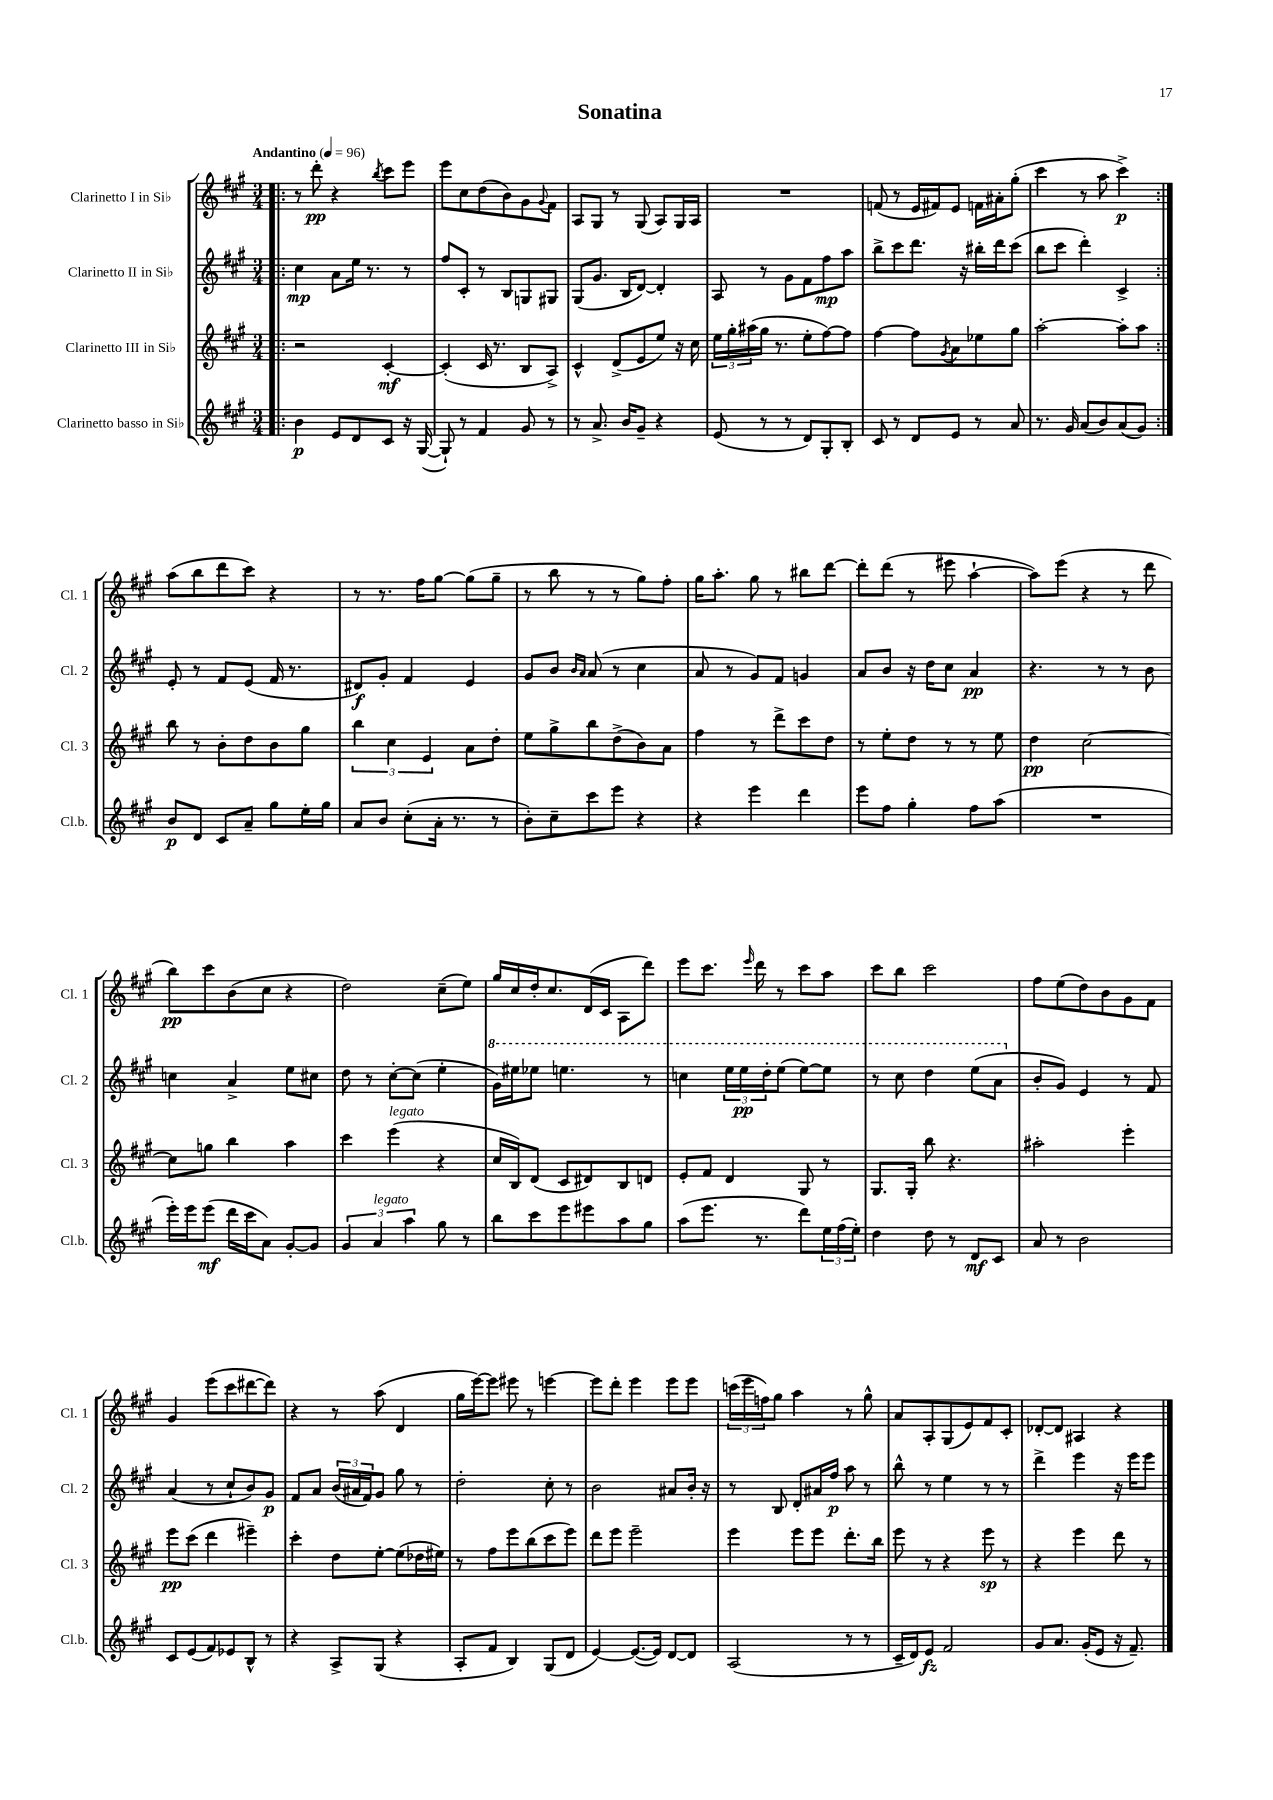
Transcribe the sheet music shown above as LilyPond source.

\header { title = "Sonatina" }
<<
\new StaffGroup <<
\new Staff = "s0" \with { instrumentName = "Clarinetto I in Sib" shortInstrumentName = "Cl. 1" } {
    \clef treble \key a \major \numericTimeSignature \time 3/4 \tempo "Andantino" 4 = 96
    \repeat volta 2 { \bar ".|:" r8 d'''8-.\pp r4 \acciaccatura { b''8 } cis'''8 e'''8 |
    e'''8 cis''8 d''8( b'8) gis'8 \appoggiatura { gis'8 } fis'8 |
    a8 gis8 r8 gis8( a8) gis16 a16 |
    R2. |
    f'8( r8 e'16 fis'16) e'8 f'16 ais'16-. gis''8-.( |
    cis'''4 r8 a''8 cis'''4->\p) | }
    a''8( b''8 d'''8 cis'''8) r4 |
    r8 r8. fis''16 gis''8~ gis''8( gis''8-- |
    r8 b''8 r8 r8 gis''8) fis''8-. |
    gis''16 a''8.-. gis''8 r8 bis''8 d'''8~ |
    d'''8-. d'''8( r8 eis'''8 a''4~-! |
    a''8) e'''8( r4 r8 d'''8 |
    b''8\pp) cis'''8 b'8( cis''8 r4 |
    d''2) cis''8--( e''8) |
    gis''16 cis''16 d''16-. cis''8. d'16( cis'16 a8 d'''8) |
    e'''8 cis'''8. \grace { e'''16 } d'''16 r8 cis'''8 a''8 |
    cis'''8 b''8 cis'''2 |
    fis''8 e''8( d''8) b'8 gis'8 fis'8 |
    gis'4 e'''8( cis'''8 dis'''8~ dis'''8) |
    r4 r8 a''8( d'4 |
    gis''16 e'''16~) e'''8 eis'''8 r8 e'''4~ |
    e'''8 d'''8-. e'''4 e'''8 e'''8 |
    \tuplet 3/2 { c'''16( e'''16 f''16) } gis''8 a''4 r8 gis''8-^ |
    a'8 a8-. gis8( e'8) fis'8 cis'8-. |
    des'8~-. des'8 ais4 r4 \bar "|." |
}
\new Staff = "s1" \with { instrumentName = "Clarinetto II in Sib" shortInstrumentName = "Cl. 2" } {
    \clef treble \key a \major \numericTimeSignature \time 3/4
    \repeat volta 2 { \bar ".|:" cis''4\mp a'8 e''16 r8. r8 |
    fis''8 cis'8-. r8 b8 g8 gis8 |
    gis8( gis'8. b16 d'8~) d'4-. |
    a8 r8 gis'8 fis'8 fis''8\mp a''8 |
    b''8-> cis'''8 d'''8. r16 bis''16-. d'''16 cis'''8( |
    b''8 cis'''8 d'''4-.) cis'4-> | }
    e'8-. r8 fis'8 e'8( fis'16 r8. |
    dis'8\f) gis'8-. fis'4 e'4 |
    gis'8 b'8 \grace { b'16 a'16 } a'8( r8 cis''4 |
    a'8 r8 gis'8) fis'8 g'4 |
    a'8 b'8 r16 d''16 cis''8 a'4\pp |
    r4. r8 r8 b'8 |
    c''4 a'4-> e''8 cis''8 |
    d''8 r8 cis''8~-. cis''8( e''4-. |
    \ottava #1 gis''16) eis'''16 ees'''8 e'''4. r8 |
    c'''4 \tuplet 3/2 { e'''16 e'''16\pp d'''16-. } e'''8( e'''8~) e'''8 |
    r8 cis'''8 d'''4 e'''8( a''8 \ottava #0 |
    b'8-. gis'8) e'4 r8 fis'8 |
    a'4( r8 cis''8-! b'8) gis'8\p |
    fis'8 a'8 \tuplet 3/2 { b'16( ais'16 fis'16) } gis'8 gis''8 r8 |
    d''2-. cis''8-. r8 |
    b'2 ais'8 b'16-. r16 |
    r8 b8 d'8-. ais'16 fis''16\p a''8 r8 |
    b''8-^ r8 e''4 r8 r8 |
    d'''4-> e'''4 r16 e'''16 e'''8 \bar "|." |
}
\new Staff = "s2" \with { instrumentName = "Clarinetto III in Sib" shortInstrumentName = "Cl. 3" } {
    \clef treble \key a \major \numericTimeSignature \time 3/4
    \repeat volta 2 { \bar ".|:" r2 cis'4~-.\mf |
    cis'4-.( cis'16 r8. b8 a8->) |
    cis'4-^ d'8->( e'8 e''8) r16 cis''16 |
    \tuplet 3/2 { e''16 gis''16-. ais''16( } gis''16 r8. e''8-. fis''8~) fis''8 |
    fis''4~ fis''8 \acciaccatura { gis'8 } a'8 ees''8 gis''8 |
    a''2~-. a''8-. a''8 | }
    b''8 r8 b'8-. d''8 b'8 gis''8 |
    \tuplet 3/2 { b''4 cis''4 e'4 } a'8 d''8-. |
    e''8 gis''8-> b''8 d''8->( b'8) a'8 |
    fis''4 r8 d'''8-> cis'''8 d''8 |
    r8 e''8-. d''8 r8 r8 e''8 |
    d''4\pp cis''2~ |
    cis''8 g''8 b''4 a''4 |
    cis'''4 e'''4^\markup { \italic "legato" }( r4 |
    cis''16 b16) d'8( cis'8 dis'8) b8 d'8 |
    e'8-. fis'8 d'4 gis8 r8 |
    gis8. gis16-. b''8 r4. |
    ais''2-. e'''4-. |
    e'''8\pp cis'''8( d'''4 eis'''4--) |
    cis'''4-. d''8 e''8~-. e''8( des''16 eis''16) |
    r8 fis''8 e'''8 b''8( cis'''8 e'''8) |
    d'''8 e'''8 e'''2-- |
    e'''4 e'''8 e'''8 d'''8.-. b''16 |
    e'''8 r8 r4 e'''8\sp r8 |
    r4 e'''4 d'''8 r8 \bar "|." |
}
\new Staff = "s3" \with { instrumentName = "Clarinetto basso in Sib" shortInstrumentName = "Cl.b." } {
    \clef treble \key a \major \numericTimeSignature \time 3/4
    \repeat volta 2 { \bar ".|:" b'4\p e'8 d'8 cis'8 r16 gis16~( |
    gis8-!) r8 fis'4 gis'8 r8 |
    r8 a'8.-> b'16 gis'8-- r4 |
    e'8( r8 r8 d'8) gis8-. b8-. |
    cis'8 r8 d'8 e'8 r8 a'8 |
    r8. gis'16 a'8( b'8) a'8( gis'8) | }
    b'8\p d'8 cis'8 a'8-- gis''8 e''16-. gis''16 |
    a'8 b'8 cis''8-.( a'16-. r8. r8 |
    b'8-.) cis''8-- cis'''8 e'''8 r4 |
    r4 e'''4 d'''4 |
    e'''8 fis''8 gis''4-. fis''8 a''8( |
    R2. |
    e'''16-.) e'''16 e'''8\mf( d'''16 cis'''16 a'8) gis'8~-. gis'8 |
    \tuplet 3/2 { gis'4 a'4^\markup { \italic "legato" } a''4 } gis''8 r8 |
    b''8 cis'''8 e'''8 eis'''8 a''8 gis''8 |
    a''8( e'''8. r8. d'''8) \tuplet 3/2 { e''16 fis''16( e''16-.) } |
    d''4 d''8 r8 d'8\mf cis'8 |
    a'8 r8 b'2 |
    cis'8 e'8( fis'8) ees'8 b8-^ r8 |
    r4 a8-> gis8( r4 |
    a8-. fis'8 b4) gis8( d'8 |
    e'4~) e'8.~( e'16) d'8~ d'8 |
    a2( r8 r8 |
    cis'16-- d'16) e'8\fz fis'2 |
    gis'8 a'8. gis'16-.( e'8 r16 fis'8.--) \bar "|." |
}
>>
>>
\layout { \context { \Score \remove "Bar_number_engraver" } }
